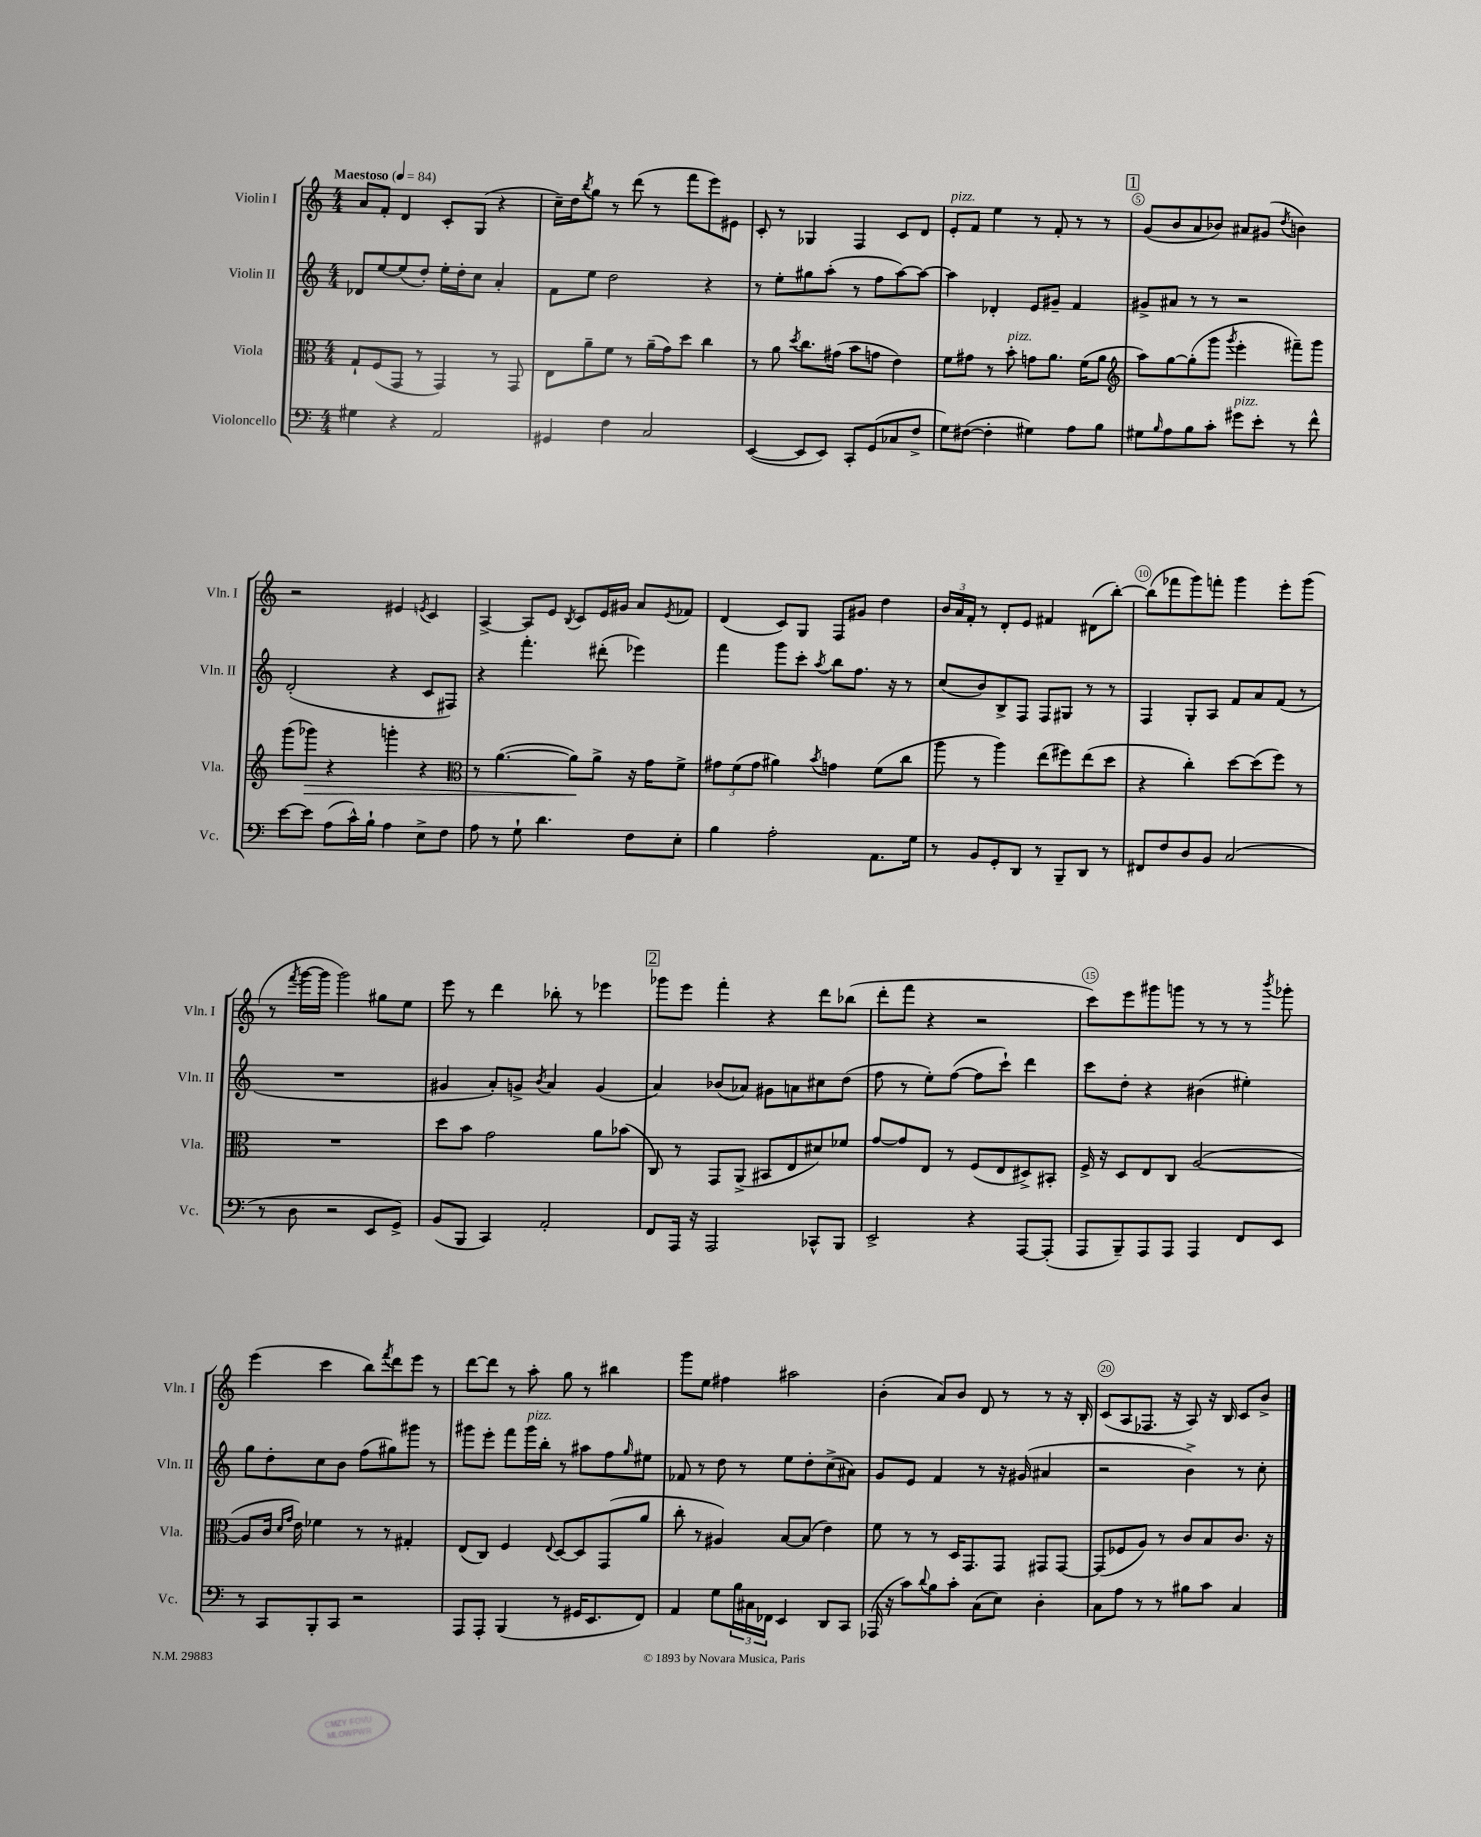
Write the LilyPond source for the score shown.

<<
\new StaffGroup <<
\new Staff = "s0" \with { instrumentName = "Violin I" shortInstrumentName = "Vln. I" } {
    \clef treble \key c \major \numericTimeSignature \time 4/4 \tempo "Maestoso" 4 = 84
    a'8 f'8-. d'4 c'8-. g8( r4 |
    c''16--) d''16 \acciaccatura { b''8 } g''8 r8 d'''8( r8 f'''8 e'''8) eis'8 |
    c'8-. r8 ges4 f4 c'8 d'8 |
    e'8-.^\markup { \italic "pizz." } f'8 e''4 r8 f'8-. r8 r8 |
    \mark \markup { \box "1" } g'8( b'8 a'8 bes'8) ais'8 gis'8( \acciaccatura { d''8 } b'4) |
    r2 eis'4 \acciaccatura { e'8 } c'4 |
    a4~-> a8 e'8 \acciaccatura { b8 } c'8 e'16 gis'16 a'8 \acciaccatura { e'8 } fes'8 |
    d'4( c'8) g8 f8 gis'8 d''4 |
    \tuplet 3/2 { b'16 a'16 f'16-. } r8 d'8-. e'8 fis'4 dis'8( b''8~-.) |
    b''8( fes'''8 g'''8) f'''8-. g'''4 e'''8-. g'''8( |
    r8 \acciaccatura { f'''8 } g'''16~ g'''16 g'''2) gis''8 e''8 |
    e'''8 r8 d'''4 bes''8-. r8 ees'''4 |
    \mark \markup { \box "2" } ges'''8 e'''8 f'''4-. r4 d'''8 bes''8( |
    d'''8-. f'''8 r4 r2 |
    c'''8) e'''8 gis'''8 g'''8 r8 r8 r8 \acciaccatura { b'''8 } ges'''8-. |
    e'''4( c'''4 b''8) \acciaccatura { f'''8 } d'''8 e'''8 r8 |
    d'''8~ d'''8 r8 a''8-. g''8 r8 bis''4 |
    g'''8 e''8 fis''4 ais''2 |
    b'4-.( a'8) b'8 d'8 r8 r8 r16 b16-. |
    c'8( a8 fes8. r16 a8) r16 b16 c'8 b'8-> \bar "|." |
}
\new Staff = "s1" \with { instrumentName = "Violin II" shortInstrumentName = "Vln. II" } {
    \clef treble \key c \major \numericTimeSignature \time 4/4
    des'8 e''8~ e''8( d''8-.) e''16-. d''16-. c''8 a'4-. |
    f'8 e''8 d''2 r4 |
    r8 e''8-. gis''8 a''8-.( r8 f''8 a''8~) a''8~ |
    a''4 des'4-. e'8 gis'8-- f'4 |
    \mark \markup { \box "1" } gis'8-> ais'8 r8 r8 r2 |
    d'2-.( r4 c'8 fis8) |
    r4 f'''4.-. dis'''8-.( ees'''4) |
    f'''4 g'''8 c'''8-. \acciaccatura { a''8 } b''8 f''8. r16 r8 |
    c''8( b'8) b8-> f8 f8 gis8 r8 r8 |
    f4 g8-. a8 f'8 a'8 f'8( r8 |
    R1 |
    gis'4 a'8-.) g'8-> \acciaccatura { b'8 } a'4 g'4( |
    \mark \markup { \box "2" } a'4) bes'8( aes'8) gis'8 a'8 cis''8 d''8( |
    f''8 r8 e''8-.) f''8~( f''8 c'''8-!) d'''4 |
    c'''8 d''8-. r4 bis'4( eis''4-.) |
    g''8 d''8-. c''8 b'8 f''8( gis''8) gis'''8 r8 |
    gis'''8 e'''8-. f'''8 gis'''16^\markup { \italic "pizz." } b''16-. r8 ais''8 f''8 \grace { g''16 } eis''8 |
    fes'8 r8 d''8 r8 e''8 d''8-. c''8->( ais'8) |
    g'8 e'8 f'4 r8 r16 gis'16( ais'4 |
    r2 b'4->) r8 c''8-. \bar "|." |
}
\new Staff = "s2" \with { instrumentName = "Viola" shortInstrumentName = "Vla." } {
    \clef alto \key c \major \numericTimeSignature \time 4/4
    g8-! f8( g,8 r8 g,4) r8 g,8 |
    e8 a'8-- f'8 r8 a'16--( g'16) d''8 c''4 |
    r8 a'8 \acciaccatura { d''8 } c''8. gis'16( b'8 g'8 e'4) |
    f'8 gis'8 r8 b'8-.^\markup { \italic "pizz." } g'8 a'8. f'16( a'8 |
    \mark \markup { \box "1" } \clef treble a''8) g''8~ g''8-.( g'''8 \acciaccatura { g'''8 } e'''4-. fis'''8--) g'''8 |
    g'''8( ges'''8\>) r4 g'''4-. r4 |
    \clef alto r8 a'4.~( a'8\!) a'8-> r16 g'16 f'8-> |
    \tuplet 3/2 { gis'8 f'8( gis'8 } ais'4) \acciaccatura { b'8 } g'4 f'8( c''8 |
    a''8 r8 a''4) e''8( fis''8) e''8( d''8 |
    r4 c''4-.) d''8~ d''8( f''8) r8 |
    R1 |
    d''8 b'8 g'2 a'8 bes'8( |
    \mark \markup { \box "2" } c8) r8 g,8 a,8->( bis,8 e8 dis'8) fes'8 |
    g'8~ g'8 e8 r8 f8( e8 dis8->) bis,8-. |
    f16-> r16 d8 e8 c8 a2~( |
    a8 c'16 \grace { d'16 g'16 } e'16) fes'4 r8 r8 gis4-. |
    e8( c8) f4 \appoggiatura { e8 } d8~ d8 g,8( a'8 |
    c''8-. r8 ais4) b8~ b8( e'4) |
    f'8 r8 r8 d16 g,8. g,8 gis,8 gis,8~ |
    gis,8( fes8 a8) r8 c'8 b8 c'8. r16 \bar "|." |
}
\new Staff = "s3" \with { instrumentName = "Violoncello" shortInstrumentName = "Vc." } {
    \clef bass \key c \major \numericTimeSignature \time 4/4
    gis4 r4 a,2 |
    gis,4 f4 c2 |
    e,4~( e,8 e,8) c,8-. g,8( ces8 f8-> |
    g8) fis8~( fis4-. gis4) a8 b8 |
    \mark \markup { \box "1" } gis8 \grace { b16 } a8 b8 c'8-. gis'8^\markup { \italic "pizz." } e'8-. r8 f'8-^ |
    e'8~ e'8 a8( c'16-^) b16-! a4 e8-> f8 |
    a8 r8 g8-! d'4. f8 e8-. |
    b4 a2-. a,8. g16 |
    r8 b,8 g,8-. d,8 r8 b,,8-- d,8 r8 |
    fis,8 f8 d8 b,8 c2( |
    r8 d8 r2 e,8 g,8->) |
    b,8( b,,8 c,4) a,2-. |
    \mark \markup { \box "2" } f,8 a,,16 r16 a,,2 ces,8-^ b,,8 |
    e,2-> r4 a,,8~ a,,8-.( |
    a,,8 b,,8--) a,,8 a,,8 a,,4 f,8 e,8 |
    r8 c,8 b,,8-. c,8 r2 |
    a,,8 a,,8-. b,,4( r8 gis,16 e,8. f,8) |
    a,4 g8 \tuplet 3/2 { b16 cis16 fes,16 } e,4 d,8 c,8 |
    aes,,16( r16 c'8) \appoggiatura { d'8 } b8 c'8-. c8( e8) d4-. |
    c8 a8 r8 r8 bis8 c'8 c4 \bar "|." |
}
>>
>>
\layout { \context { \Score \override BarNumber.break-visibility = ##(#f #t #t) barNumberVisibility = #(every-nth-bar-number-visible 5) \override BarNumber.stencil = #(make-stencil-circler 0.1 0.3 ly:text-interface::print) } }
